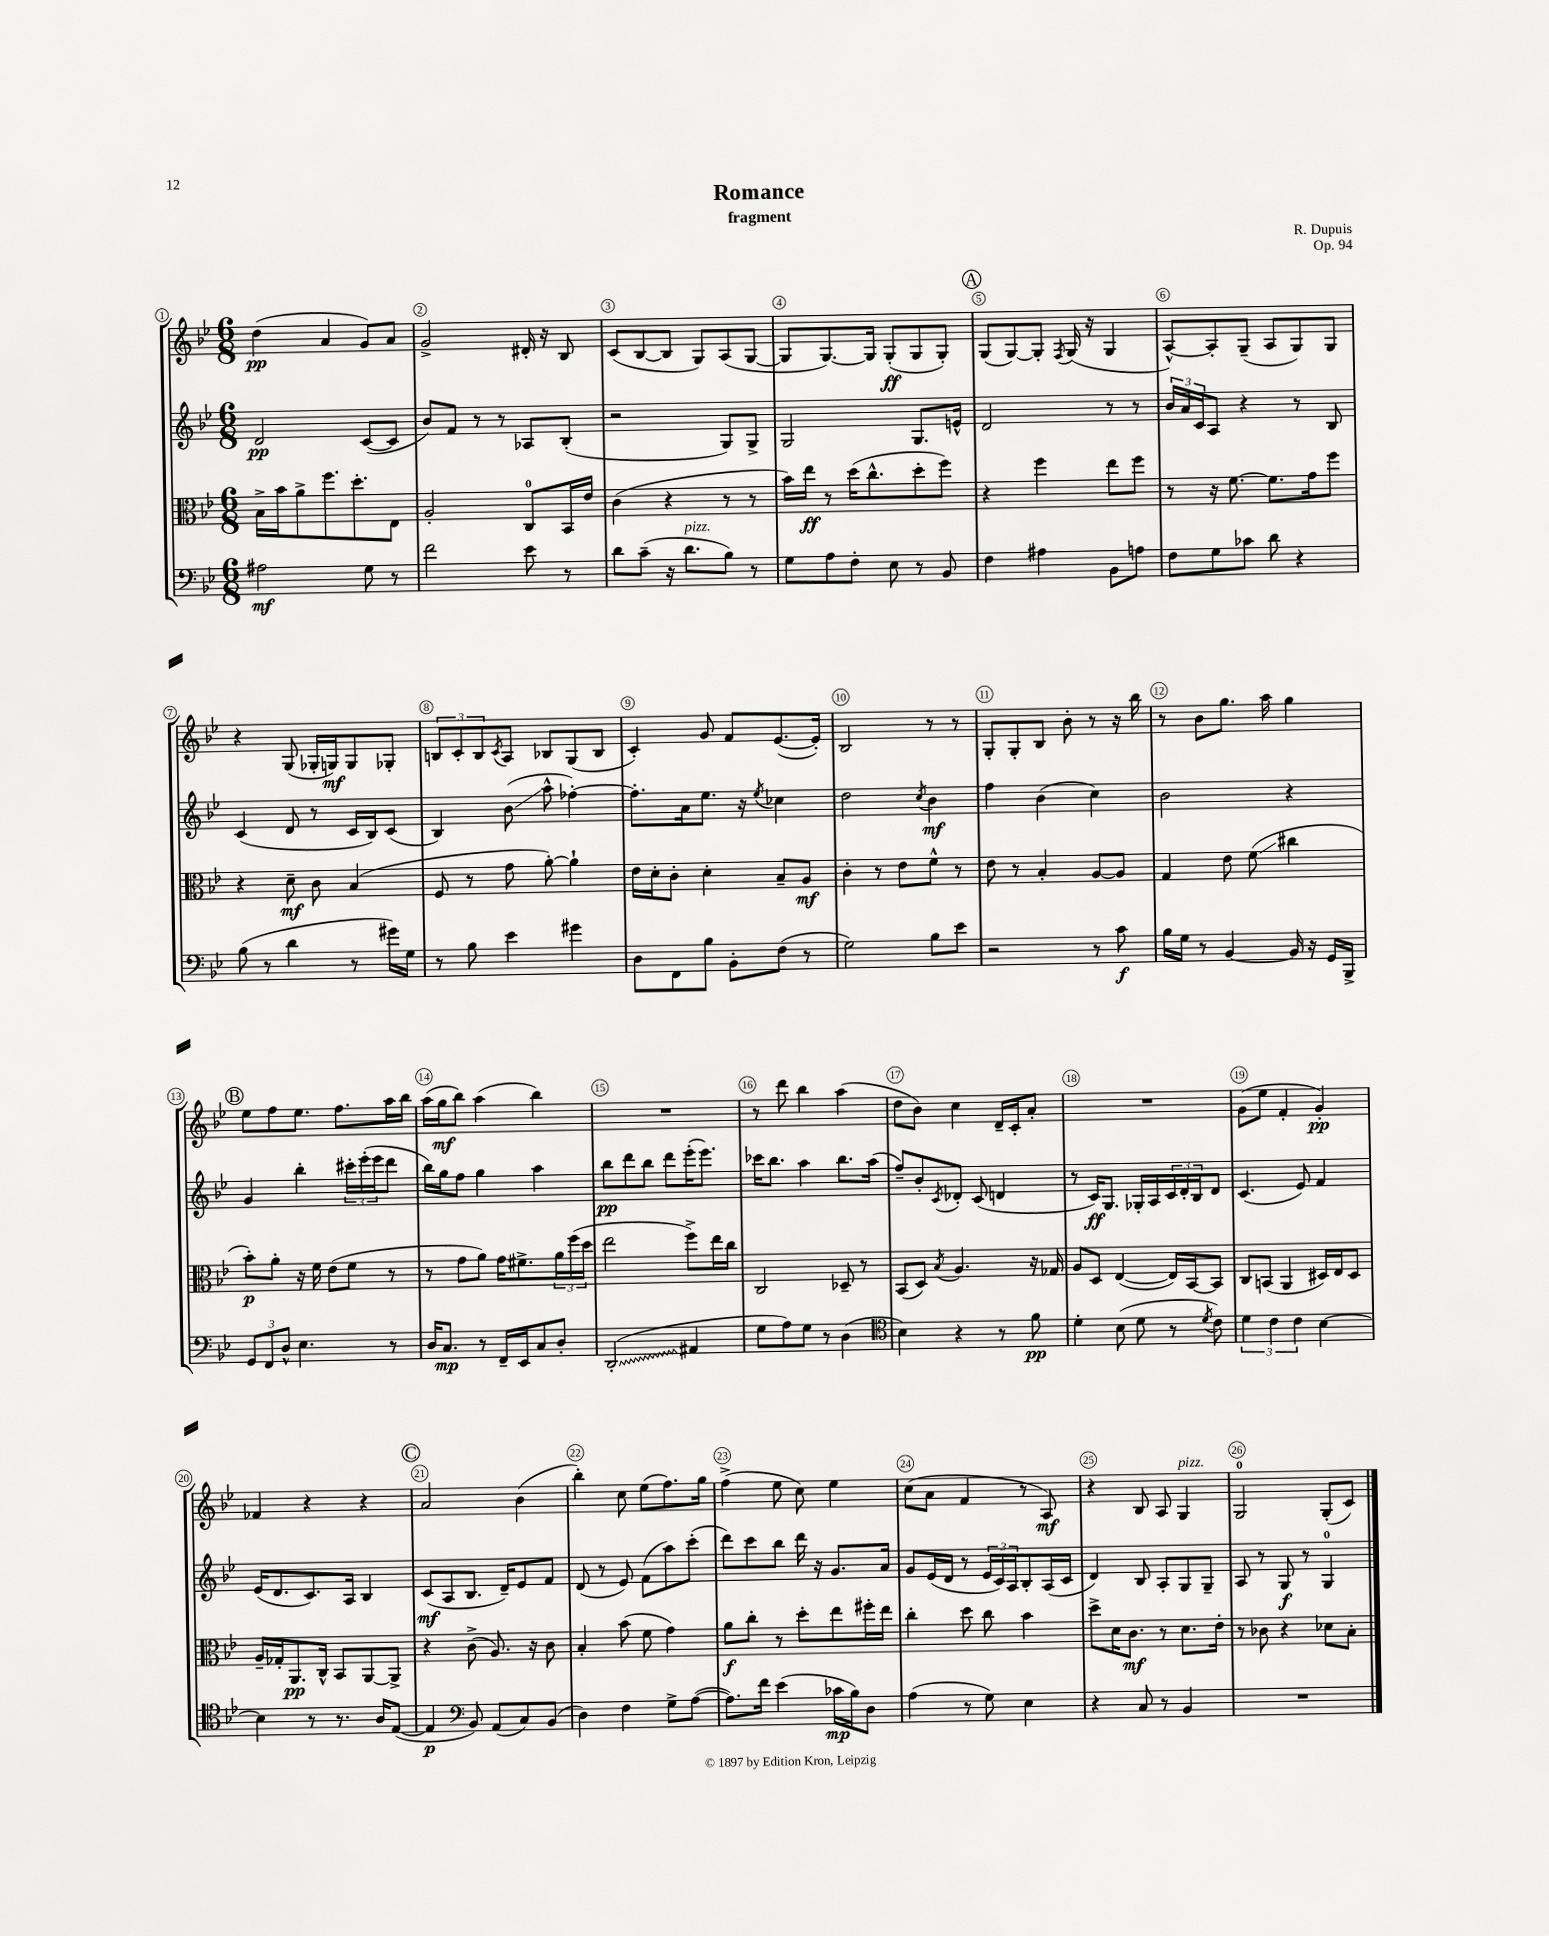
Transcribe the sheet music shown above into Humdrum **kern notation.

**kern	**kern	**kern	**kern
*staff4	*staff3	*staff2	*staff1
*clefF4	*clefC3	*clefG2	*clefG2
*k[b-e-]	*k[b-e-]	*k[b-e-]	*k[b-e-]
*M6/8	*M6/8	*M6/8	*M6/8
2A#	16B-^	2d	(4dd
.	16b-	.	.
.	8a^	.	.
.	8.ff	.	4a
.	8.dd'	.	.
8G	.	([8c	8g)
8r	8E-	8c]	8a
=	=	=	=
2f	2A'	8b-)	2g^
.	.	8f	.
.	.	8r	.
.	.	8r	.
8e-	8C	8A-	16d#'
.	.	.	16r
8r	16BB-	(8B-'	8B-
.	16e-	.	.
=	=	=	=
8d	(4c	2r	(8c
(8c~	.	.	[8B-
16r	4r	.	8B-]
8.d	.	.	.
.	.	.	8G)
8B-)	8r	8G)	(8A
8r	8r	8G^	[8G
=	=	=	=
8G	16b-)	2G	8G]
.	16ee-	.	.
8A	8r	.	[8.G)
8F'	(16dd	.	.
.	8.cc^^	.	16G]
8E-	.	.	(8G'
8r	8dd'	8.G	8G
8BB-	8ff)	.	8G')
.	.	16e^^	.
=	=	=	=
4F	4r	2d	(8G
.	.	.	[8G)
4A#	4ff	.	8G']
.	.	.	8qF
.	.	.	(16G
.	.	.	16r
8BB-	8ee-	8r	4G
8A	8ff	8r	.
=	=	=	=
8F	8r	24b-	[8A^^)
.	.	24a	.
.	.	24c	.
8G	16r	8A	8A']
.	[8.f	.	.
8c-	.	4r	(8G~
8d	8.f]	.	8A
4r	.	8r	8G)
.	16g	.	.
.	8ff	8B-	8G
=	=	=	=
(8B-	4r	(4c	4r
8r	.	.	.
4d	8d~	8d	(8G
.	8c	8r	16G-'
.	.	.	16G)
8r	(4B-	16c	8G
.	.	16B-)	.
16g#)	.	(8c	8G-'
16G	.	.	.
=	=	=	=
8r	8F	4B-)	12B
.	.	.	12c'
8B-	8r	.	.
.	.	.	12B
.	.	.	8qc
4e-	8g	(8b-	8A
.	[8a')	8aa^^	8B-
4g#	4a`]	[4ff-')	(8G
.	.	.	8B-
=	=	=	=
8D	16e-	8.ff-']	4c')
.	16d'	.	.
8FF	8c'	.	.
.	.	16a	.
8B-	4d'	8.ee-	8g
8BB-'	.	.	8f
.	.	16r	.
.	.	8qee-	.
(8F	8B-~	4cc-	([8.e-
8r	8A	.	.
.	.	.	16e-'])
=	=	=	=
2G)	4c'	2dd	2B-
.	8r	.	.
.	8e-	.	.
.	.	8qcc	.
8B-	8f^^	4b-	8r
8e-	8r	.	8r
=	=	=	=
2r	8e-	4ff	8G'
.	8r	.	8G'
.	4B-'	(4b-	8B-
.	.	.	8b-'
8r	[8A	4cc)	8r
8c	8A]	.	16r
.	.	.	16bb-
=	=	=	=
16B-	4G	2b-	8r
16G	.	.	.
8r	.	.	8b-
[4BB-	8e-	.	8.gg
.	(8f	.	.
.	.	.	16aa
16BB-]	4cc#	4r	4gg
16r	.	.	.
16GG	.	.	.
16BBB-^	.	.	.
=	=	=	=
12GG	8b-')	4g	8ee-
12FF	.	.	.
.	8a'	.	8ff
12D^^	.	.	.
4.E-	16r	4bb-'	8.ee-
.	16f	.	.
.	(8e-	.	.
.	.	.	8.ff
.	8f	24ccc#'	.
.	.	(24eee-'	.
.	.	24eee-	.
8r	8r	8ddd	16aa
.	.	.	16bb-
=	=	=	=
16D	8r	16bb-)	(16aa
8.C	.	16gg	16gg
.	8g	8ff	8bb-)
8r	8a)	4gg	(4aa
16FF~	16g	.	.
16EE-	8.f#^	.	.
8C	.	4aa	4bb-)
8D'	24a	.	.
.	(24ff	.	.
.	24dd	.	.
=	=	=	=
(2DD'	2ee-	8bb-	2.r
.	.	8ddd	.
.	.	8bb-	.
.	.	8ddd	.
4AA#	8ff^)	(16eee-'	.
.	.	8.eee-)	.
.	16ee-	.	.
.	16cc	.	.
=	=	=	=
8G	2C	16ccc-	8r
.	.	8.bb-	.
8A)	.	.	8ddd
8G	.	4aa	4bb-
8r	.	.	.
(4D	8D-~	8.bb-	(4aa
.	8r	.	.
.	.	(16aa	.
=	=	=	=
*clefC4	*	*	*
4B-)	(8BB-	8ff~)	8dd
.	8D)	8b-'	8b-)
.	8qB-	8qc	.
4r	4.A	8d-'	4cc
.	.	(8c	.
8r	.	4d	16d~
.	.	.	16c'
8f	16r	.	8a'
.	16G-	.	.
=	=	=	=
4d'	8A	8r	2.r
.	8D	16c)	.
.	.	8.G	.
(8B-	([4E-	.	.
8d	.	16G-'	.
.	.	16A	.
8r	16E-])	24c	.
.	.	24d'	.
.	[16BB-	.	.
.	.	24B-	.
8qd	.	.	.
8c)	8BB-]	8d	.
=	=	=	=
6d	8C	(4.c	(8g
.	(8BB	.	8ee-
6c	.	.	.
.	4AA	.	4f'
6c	.	.	.
.	.	8e-)	.
[4B-	16D#)	4f	4g')
.	16E-	.	.
.	8D#	.	.
=	=	=	=
4B-]	16A~	(16e-	4f-
.	16G-'	8.d	.
.	8.AA	.	.
8r	.	8.c)	4r
.	16C^^	.	.
8.r	8BB-	.	.
.	.	16A	.
.	[8AA	4B-	4r
16A	.	.	.
([8E-	8AA^]	.	.
=	=	=	=
4E-]	4r	(8c	2a
.	.	8A	.
*clefF4	*	*	*
8BB-)	(8c^	8.B-	.
(8AA	8.A)	.	.
.	.	16d~)	.
8C)	.	8e-	(4b-
.	16r	.	.
(8BB-	8c	8f	.
=	=	=	=
4D)	4B-'	(8d	4bb-')
.	.	8r	.
4F	(8b-	8e-)	8cc
.	8f	(8f	(8ee-
8G^	4g)	8aa)	8.ff)
([8A	.	(8ccc'	.
.	.	.	16gg
=	=	=	=
8.A])	8a	8ddd)	(4ff^
.	8cc'	8ccc	.
16f	.	.	.
(4e-	8r	8bb-	8ee-
.	8dd'	16ddd	8cc)
.	.	16r	.
16c-	8ee-	8.g	4ee-
16B-)	.	.	.
8D	16ff#'	.	.
.	16ee-	16a	.
=	=	=	=
(4A	4cc'	8g	(8cc
.	.	(16e-	8a
.	.	16d	.
8r	8dd	8r	4f
8G)	8cc	24e-	.
.	.	24c)	.
.	.	24A	.
4E-	4b-	8B-'	8r
.	.	(16A	8A)
.	.	16c	.
=	=	=	=
4r	8dd^	4d)	4r
.	16d	.	.
.	8.c	.	.
8C	.	8B-	8B-
8r	8r	8A'	8A
4BB-	8.d	8G	4G
.	.	8G~	.
.	16e-'	.	.
=	=	=	=
2.r	8r	8A	2G
.	8c-	8r	.
.	4r	8G	.
.	.	8r	.
.	8d-	4G	(8G'
.	8B-'	.	8c)
==	==	==	==
*-	*-	*-	*-
